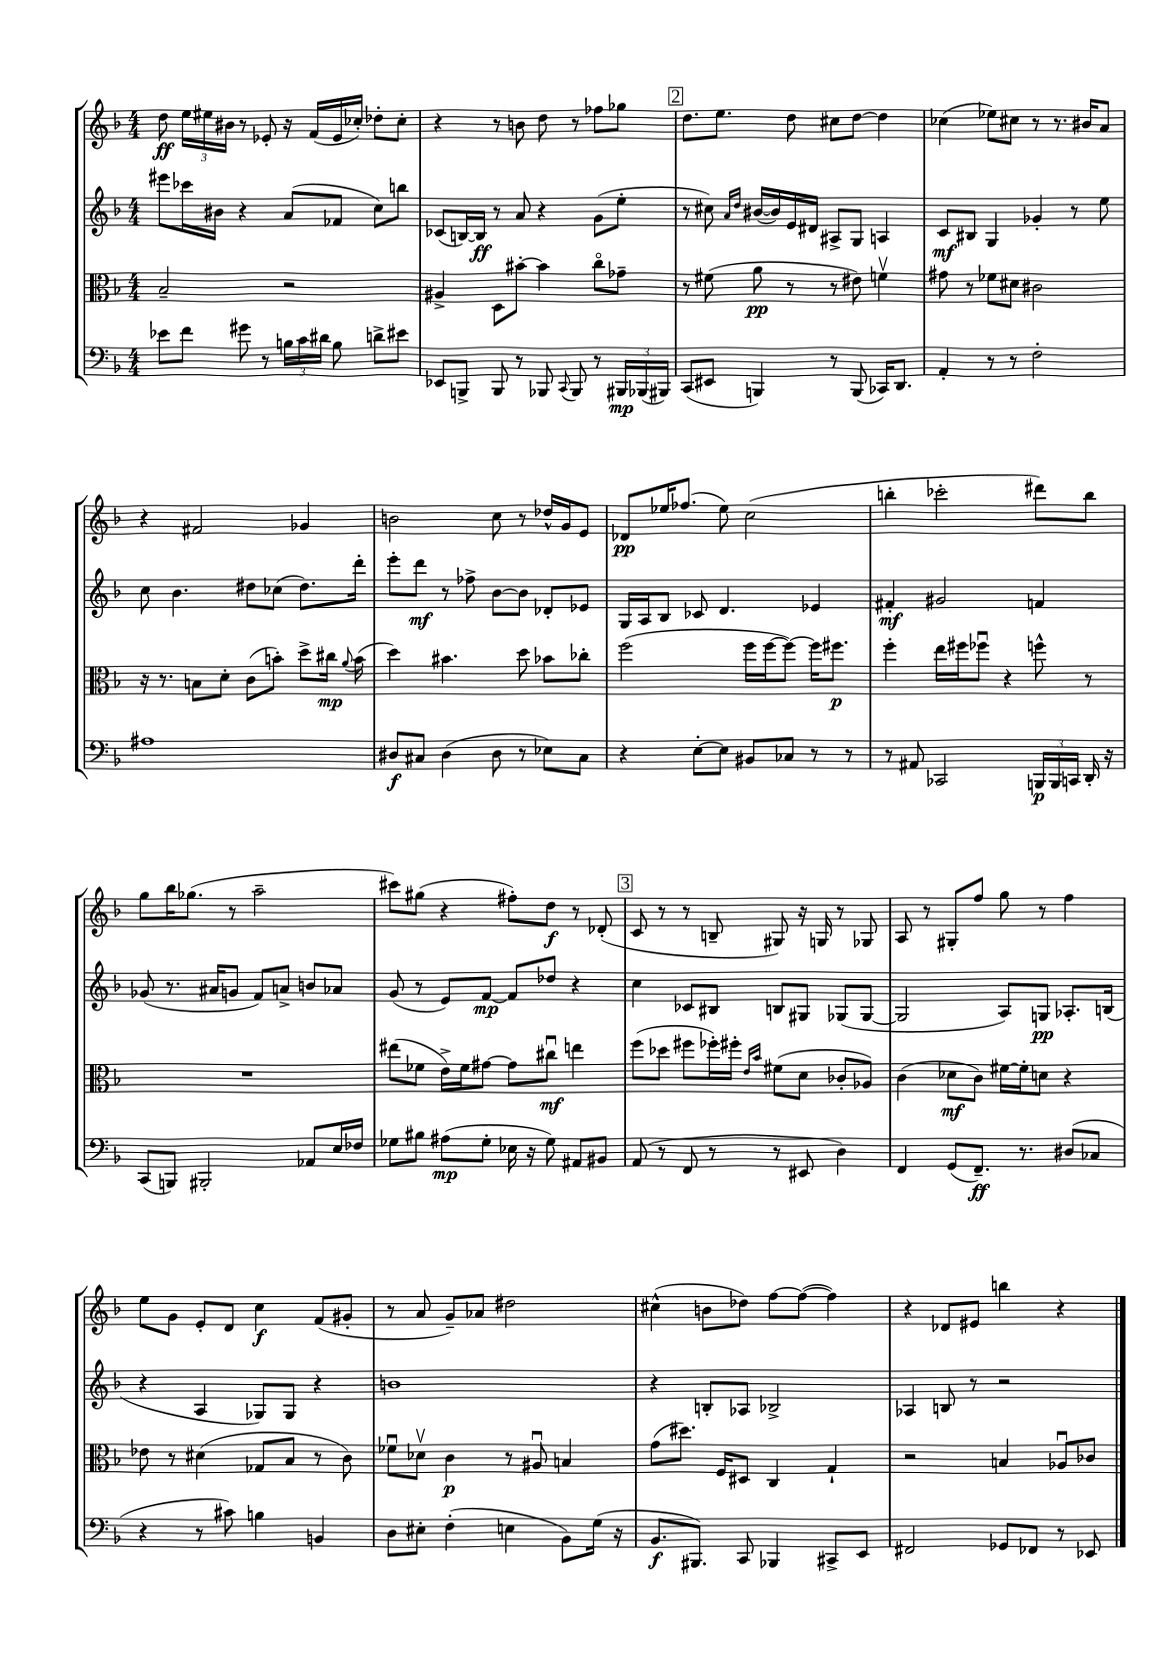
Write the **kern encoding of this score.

**kern	**kern	**kern	**kern
*staff4	*staff3	*staff2	*staff1
*clefF4	*clefC3	*clefG2	*clefG2
*k[b-]	*k[b-]	*k[b-]	*k[b-]
*M4/4	*M4/4	*M4/4	*M4/4
8e-	2B-~	8eee#	8dd
8f	.	16ccc-	24ee
.	.	.	24ee#
.	.	16b#	.
.	.	.	24b#
8g#	.	4r	8r
8r	.	.	8e-'
24B	2r	(8a	16r
24c	.	.	.
.	.	.	(16f
24d#	.	.	.
8B	.	8f-	16e-
.	.	.	16cc-')
8d^	.	8cc)	8dd-'
8e#	.	8bb	8cc-'
=	=	=	=
8EE-	4A#^	(8c-	4r
8BBB^	.	[16B)	.
.	.	16B]	.
8BBB	8D	8r	8r
8r	[8b#'	8a	8b
8BBB-	4b#]	4r	8dd
8qqCC	.	.	.
8BBB-	.	.	8r
8r	8cco	(8g	8ff-
24BBB#	8g-~	8ee'	8gg-
(24BBB-	.	.	.
24BBB#)	.	.	.
=	=	=	=
(8CC	8r	8r	8.dd
8EE#	(8f#	8cc#)	.
.	.	.	8.ee
.	.	16qqa	.
.	.	16qqdd	.
4BBB)	8a	([16b#	.
.	.	16b#])	.
.	8r	16e	8dd
.	.	16d#	.
8r	8r	8A#^	8cc#
(8BBB	8e#)	8G	[8dd
16CC-)	4fv	4A	4dd]
8.DD	.	.	.
=	=	=	=
4AA'	8g#	8c	(4cc-
.	8r	8B#	.
8r	8f-	4G	8ee-)
8r	8d#	.	8cc#
2F'	2c#	4g-'	8r
.	.	.	8.r
.	.	8r	.
.	.	.	16b#
.	.	8ee	8a
=	=	=	=
1A#	16r	8cc	4r
.	8.r	.	.
.	.	4.b-	.
.	8B	.	2f#
.	8d'	.	.
.	(8c	8dd#	.
.	8b')	(8cc-	.
.	8dd^	8.dd#)	4g-
.	16cc#	.	.
.	8qqa	.	.
.	(16b	16ddd'	.
=	=	=	=
8D#	4dd)	8eee'	2b
8C#	.	8ddd	.
(4D#	4.b#	8r	.
.	.	8ff-^	.
8D#	.	[8b-	8cc
8r	8dd	8b-]	8r
8E-)	8b-	8d-'	16dd-^^
.	.	.	16g
8C#	8cc-'	8e-	8e
=	=	=	=
4r	(2ff	16G	8d-
.	.	16A	.
.	.	8B-	16ee-
.	.	.	(8.ff-
[8E'	.	8c-	.
8E]	.	4.d	8ee-)
8BB#	16ff	.	(2cc
.	[16ff	.	.
8C-	8ff_)	.	.
8r	16ff]	4e-	.
.	8.ff#	.	.
8r	.	.	.
=	=	=	=
8r	4ff'	4f#'	4bb'
8AA#	.	.	.
2CC-	16ee	2g#	2ccc-'
.	16ff#	.	.
.	8ff-u	.	.
.	4r	.	.
24BBB	8ff^^	4f	8ddd#)
24BBB	.	.	.
24CC	.	.	.
16DD'	8r	.	8bb
16r	.	.	.
=	=	=	=
(8CC	1r	(8g-	8gg
8BBB)	.	8.r	16bb-
.	.	.	(8.gg-
2BBB#'	.	.	.
.	.	16a#	.
.	.	8g	8r
.	.	8f)	2aa~
.	.	8a^	.
8AA-	.	8b	.
16E	.	8a-	.
16F-	.	.	.
=	=	=	=
8G-	(8ee#	(8g	8ccc#)
8B#	8f-	8r	(8gg#
(8A#	16e^)	8e)	4r
.	16f-	.	.
8G-'	[8g#	[8f	.
16E-	8g#]	8f]	8ff#')
16r	.	.	.
8G-)	8cc#u	8dd-	8dd
8AA#	4ee	4r	8r
8BB#	.	.	(8d-'
=	=	=	=
(8AA	(8ff	4cc	8c
8r	8dd-	.	8r
8FF	8ff#	8c-	8r
8r	16ff-')	8B#	8B~
.	16ff#'	.	.
.	16qqe	.	.
.	16qqb-	.	.
8r	(8f#	8B	8G#)
8EE#	8d	8G#	16r
.	.	.	16G
4D)	8c-'	(8G-	8r
.	8A-)	[8G-	8G-
=	=	=	=
4FF	(4c	2G-]	8A
.	.	.	8r
(8GG	8d-	.	8G#'
8.FF~)	8c)	.	8ff
.	[16f#	8A)	8gg
8.r	16f#']	.	.
.	8d	8G	8r
(8D#	4r	8.A-'	4ff
8C-	.	.	.
.	.	(16B	.
=	=	=	=
4r	8e-	4r	8ee
.	8r	.	8g
8r	(4d#	4A	8e'
8c#)	.	.	8d
4B	8G-	8G-)	4cc
.	8B-	8G-	.
4BB	8r	4r	(8f
.	8c)	.	8g#'
=	=	=	=
8D	8f-u	1b	8r
8E#'	8d-v	.	8a
(4F'	4c	.	8g~)
.	.	.	8a-
4E	8r	.	2dd#
.	8A#u	.	.
8BB-)	4B	.	.
(16G	.	.	.
16r	.	.	.
=	=	=	=
8.BB-	(8g	4r	(4cc#^^
.	8.dd#)	.	.
8.BBB#)	.	.	.
.	.	8B'	8b
.	16F	.	.
8CC	8D#	8A-	8dd-)
4BBB-	4C	2B-^	[8ff
.	.	.	(8ff_
8CC#^	4G`	.	4ff])
8EE	.	.	.
=	=	=	=
2FF#	2r	4A-	4r
.	.	8B	8d-
.	.	8r	8e#
8GG-	4B	2r	4bb
8FF-	.	.	.
8r	8A-u	.	4r
8EE-	8c-	.	.
==	==	==	==
*-	*-	*-	*-
